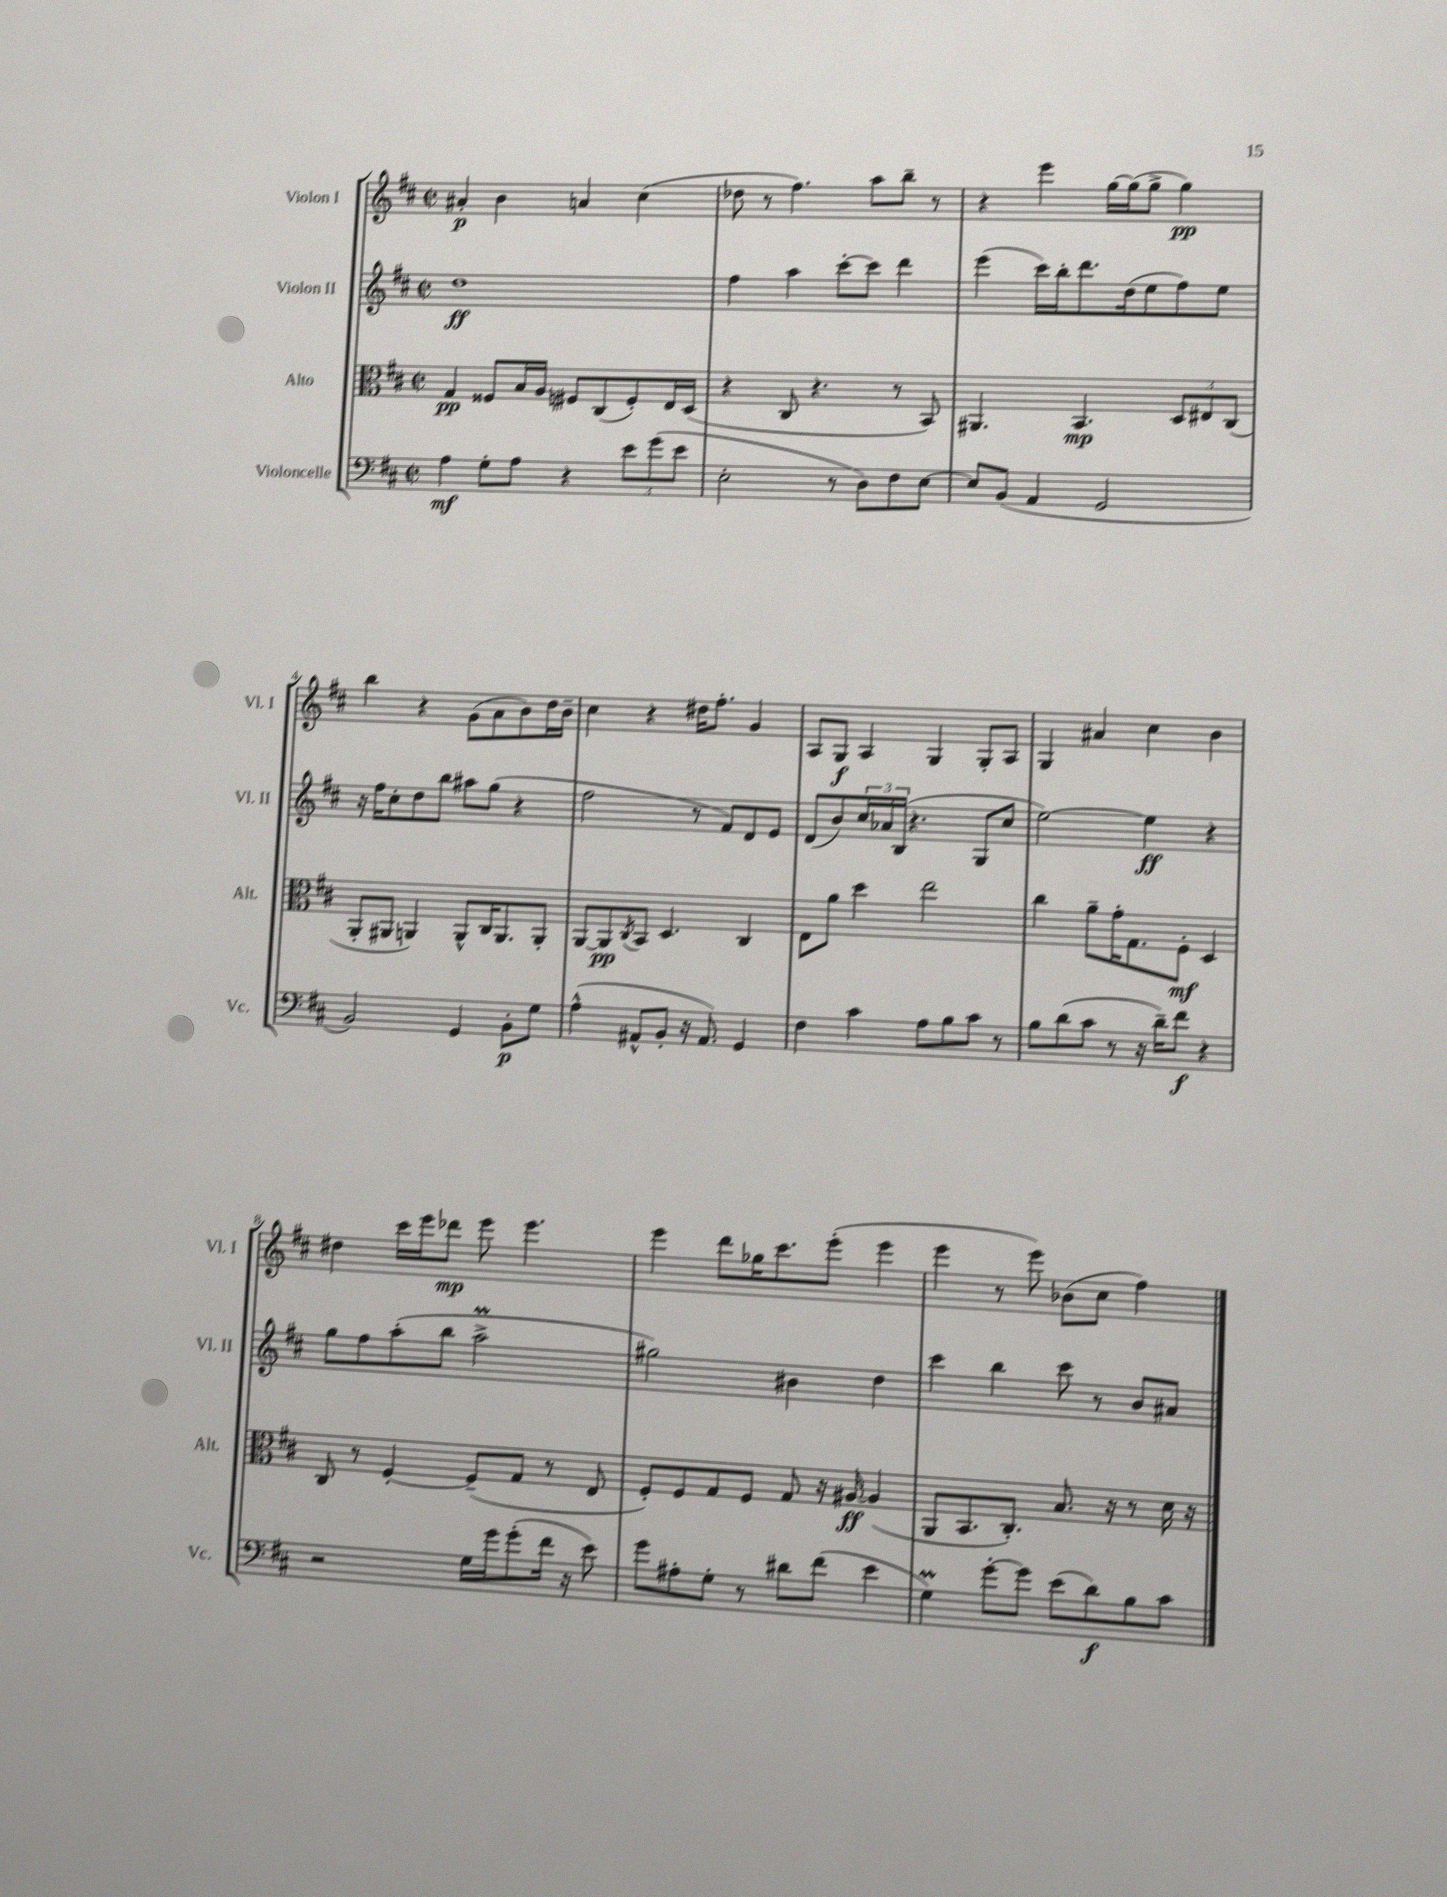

**kern	**dynam	**kern	**dynam	**kern	**dynam	**kern	**dynam
*part4	*part4	*part3	*part3	*part2	*part2	*part1	*part1
*staff4	*staff4	*staff3	*staff3	*staff2	*staff2	*staff1	*staff1
*I"Violoncelle	*	*I"Alto	*	*I"Violon II	*	*I"Violon I	*
*I'Vc.	*	*I'Alt.	*	*I'Vl. II	*	*I'Vl. I	*
*clefF4	*	*clefC3	*	*clefG2	*	*clefG2	*
*k[f#c#]	*	*k[f#c#]	*	*k[f#c#]	*	*k[f#c#]	*
*M2/2	*	*M2/2	*	*M2/2	*	*M2/2	*
*met(c|)	*	*met(c|)	*	*met(c|)	*	*met(c|)	*
=1	=1	=1	=1	=1	=1	=1	=1
4A\	mf	4G/	pp	1dd	ff	4a#X'/	p
8G'\L	.	8F##X/L	.	.	.	4b\	.
8A\J	.	16B/L	.	.	.	.	.
.	.	16A/JJ	.	.	.	.	.
4r	.	8F#X/L	.	.	.	4an/	.
.	.	(8C#/	.	.	.	.	.
12e\L	.	8F#'/)	.	.	.	(4cc#\	.
(12g\	.	.	.	.	.	.	.
.	.	16E/L	.	.	.	.	.
12e\J	.	.	.	.	.	.	.
.	.	(16D/JJ	.	.	.	.	.
=2	=2	=2	=2	=2	=2	=2	=2
2E'\	.	4r	.	4ff#\	.	8dd-X\	.
.	.	.	.	.	.	8r	.
.	.	8C#/	.	4aa\	.	4.ff#\)	.
.	.	4.r	.	.	.	.	.
8r	.	.	.	[8ccc#'\L	.	.	.
8D\L)	.	.	.	8ccc#\J]	.	8aa\L	.
8F#\	.	8r	.	4ddd\	.	8bb~\J	.
[8E\J	.	8BB/)	.	.	.	8r	.
=3	=3	=3	=3	=3	=3	=3	=3
8E/L]	.	4.AA#X/	.	(4eee\	.	4r	.
(8BB/J	.	.	.	.	.	.	.
4AA/	.	.	.	16ccc#\LL)	.	4eee\	.
.	.	.	.	16bb'\J	.	.	.
.	.	4.BB/	mp	8.ddd\	.	.	.
2GG/	.	.	.	.	.	[16gg\LL	.
.	.	.	.	(16dd\k	.	(16gg\J]	.
.	.	.	.	8ee\	.	8gg^\J	.
.	.	12D/L	.	8ff#\)	.	4gg\)	pp
.	.	12E#X/	.	.	.	.	.
.	.	.	.	8ee\J	.	.	.
.	.	(12C#/J	.	.	.	.	.
!!LO:LB:g=z
=4	=4	=4	=4	=4	=4	=4	=4
2BB/)	.	8AA'/L	.	16r	.	4bb\	.
.	.	.	.	16ff#\KL	.	.	.
.	.	8AA#X/J	.	8cc#'\	.	.	.
.	.	4AAn/)	.	8dd\	.	4r	.
.	.	.	.	8bb\J	.	.	.
4GG/	.	8AA^^/L	.	8aa#X\L	.	(8g\L	.
.	.	16C#/K	.	(8gg\J	.	8a\	.
.	.	8.AA/	.	.	.	.	.
8BB'\L	p	.	.	4r	.	8b\)	.
8G\J	.	8AA'/J	.	.	.	16dd\L	.
.	.	.	.	.	.	16b~\JJ	.
=5	=5	=5	=5	=5	=5	=5	=5
(4A^^\	.	[8AA/L	.	2ff#\	.	4cc#\	.
.	.	8AA/]	pp	.	.	.	.
.	.	8qC#/	.	.	.	.	.
8AA#X^^/L	.	8BB/J	.	.	.	4r	.
8BB'/J	.	4.D/	.	.	.	.	.
16r	.	.	.	8r	.	16dd#X\KL	.
8.AA#/)	.	.	.	.	.	8.ff#'\J	.
.	.	.	.	8f#/L)	.	.	.
4GG/	.	4C#/	.	8d/	.	4g/	.
.	.	.	.	8e/J	.	.	.
=6	=6	=6	=6	=6	=6	=6	=6
4F#\	.	8E\L	.	(8d/L	.	8A/L	.
.	.	8a\J	.	8b/)	.	8G/J	f
4c#\	.	4dd\	.	24cc#/L	.	4A/	.
.	.	.	.	24a-X/	.	.	.
.	.	.	.	(24B/JJ	.	.	.
.	.	.	.	4.r	.	.	.
8A\L	.	2ee\	.	.	.	4G/	.
8B\	.	.	.	.	.	.	.
8c#\J	.	.	.	8G/L	.	8G'/L	.
8r	.	.	.	8cc#/J	.	8A/J	.
=7	=7	=7	=7	=7	=7	=7	=7
8B\L	.	4cc#\	.	[2ee\)	.	4G/	.
(8d\	.	.	.	.	.	.	.
8c#\J	.	8a~\L	.	.	.	4a#X/	.
8r	.	16g'\K	.	.	.	.	.
.	.	8.G\	.	.	.	.	.
16r	.	.	.	4ee\]	ff	4cc#\	.
16d~\KL)	.	.	.	.	.	.	.
8f#\J	f	8F#'\J	mf	.	.	.	.
4r	.	4D/	.	4r	.	4b\	.
!!LO:LB:g=z
=8	=8	=8	=8	=8	=8	=8	=8
2r	.	8C#/	.	8gg\L	.	4dd#X\	.
.	.	8r	.	8ff#\	.	.	.
.	.	[4F#'/	.	(8aa'\	.	16ccc#\LL	.
.	.	.	.	.	.	16eee\J	.
.	.	.	.	8bb\J	.	8ddd-X\J	mp
16G\LL	.	(8F#~/L]	.	2aaM^\	.	8eee\	.
16g\J	.	.	.	.	.	.	.
(8g'\	.	8G/J	.	.	.	4.eee\	.
16f#\Jk	.	8r	.	.	.	.	.
16r	.	.	.	.	.	.	.
8e\)	.	8E/	.	.	.	.	.
=9	=9	=9	=9	=9	=9	=9	=9
8g\L	.	8F#'/L)	.	2gg#X\)	.	4eee\	.
8A#X'\	.	8F#/	.	.	.	.	.
8G'\J	.	8G/	.	.	.	8ddd\L	.
8r	.	8F#/J	.	.	.	16gg-X\K	.
.	.	.	.	.	.	8.ccc#\	.
8d#X\L	.	8G/	.	4b#X\	.	.	.
(8f#\J	.	16r	.	.	.	(8eee'\J	.
.	.	[16A#X/	ff	.	.	.	.
4e\	.	(4A#/]	.	4dd\	.	4eee\	.
=10	=10	=10	=10	=10	=10	=10	=10
4GM\)	.	8AA/L	.	4ccc#\	.	4eee\	.
.	.	8.BB/	.	.	.	.	.
[8g'\L	.	.	.	4bb\	.	8r	.
.	.	8.C#'/J)	.	.	.	.	.
8g\J]	.	.	.	.	.	8eee\)	.
(8e\L	.	8.B/	.	8ccc#\	.	(8b-X\L	.
8d\)	f	.	.	8r	.	8cc#\J	.
.	.	16r	.	.	.	.	.
8B\	.	8r	.	8b/L	.	4ff#\)	.
8c#\J	.	16d\	.	8a#X/J	.	.	.
.	.	16r	.	.	.	.	.
==	==	==	==	==	==	==	==
*-	*-	*-	*-	*-	*-	*-	*-
